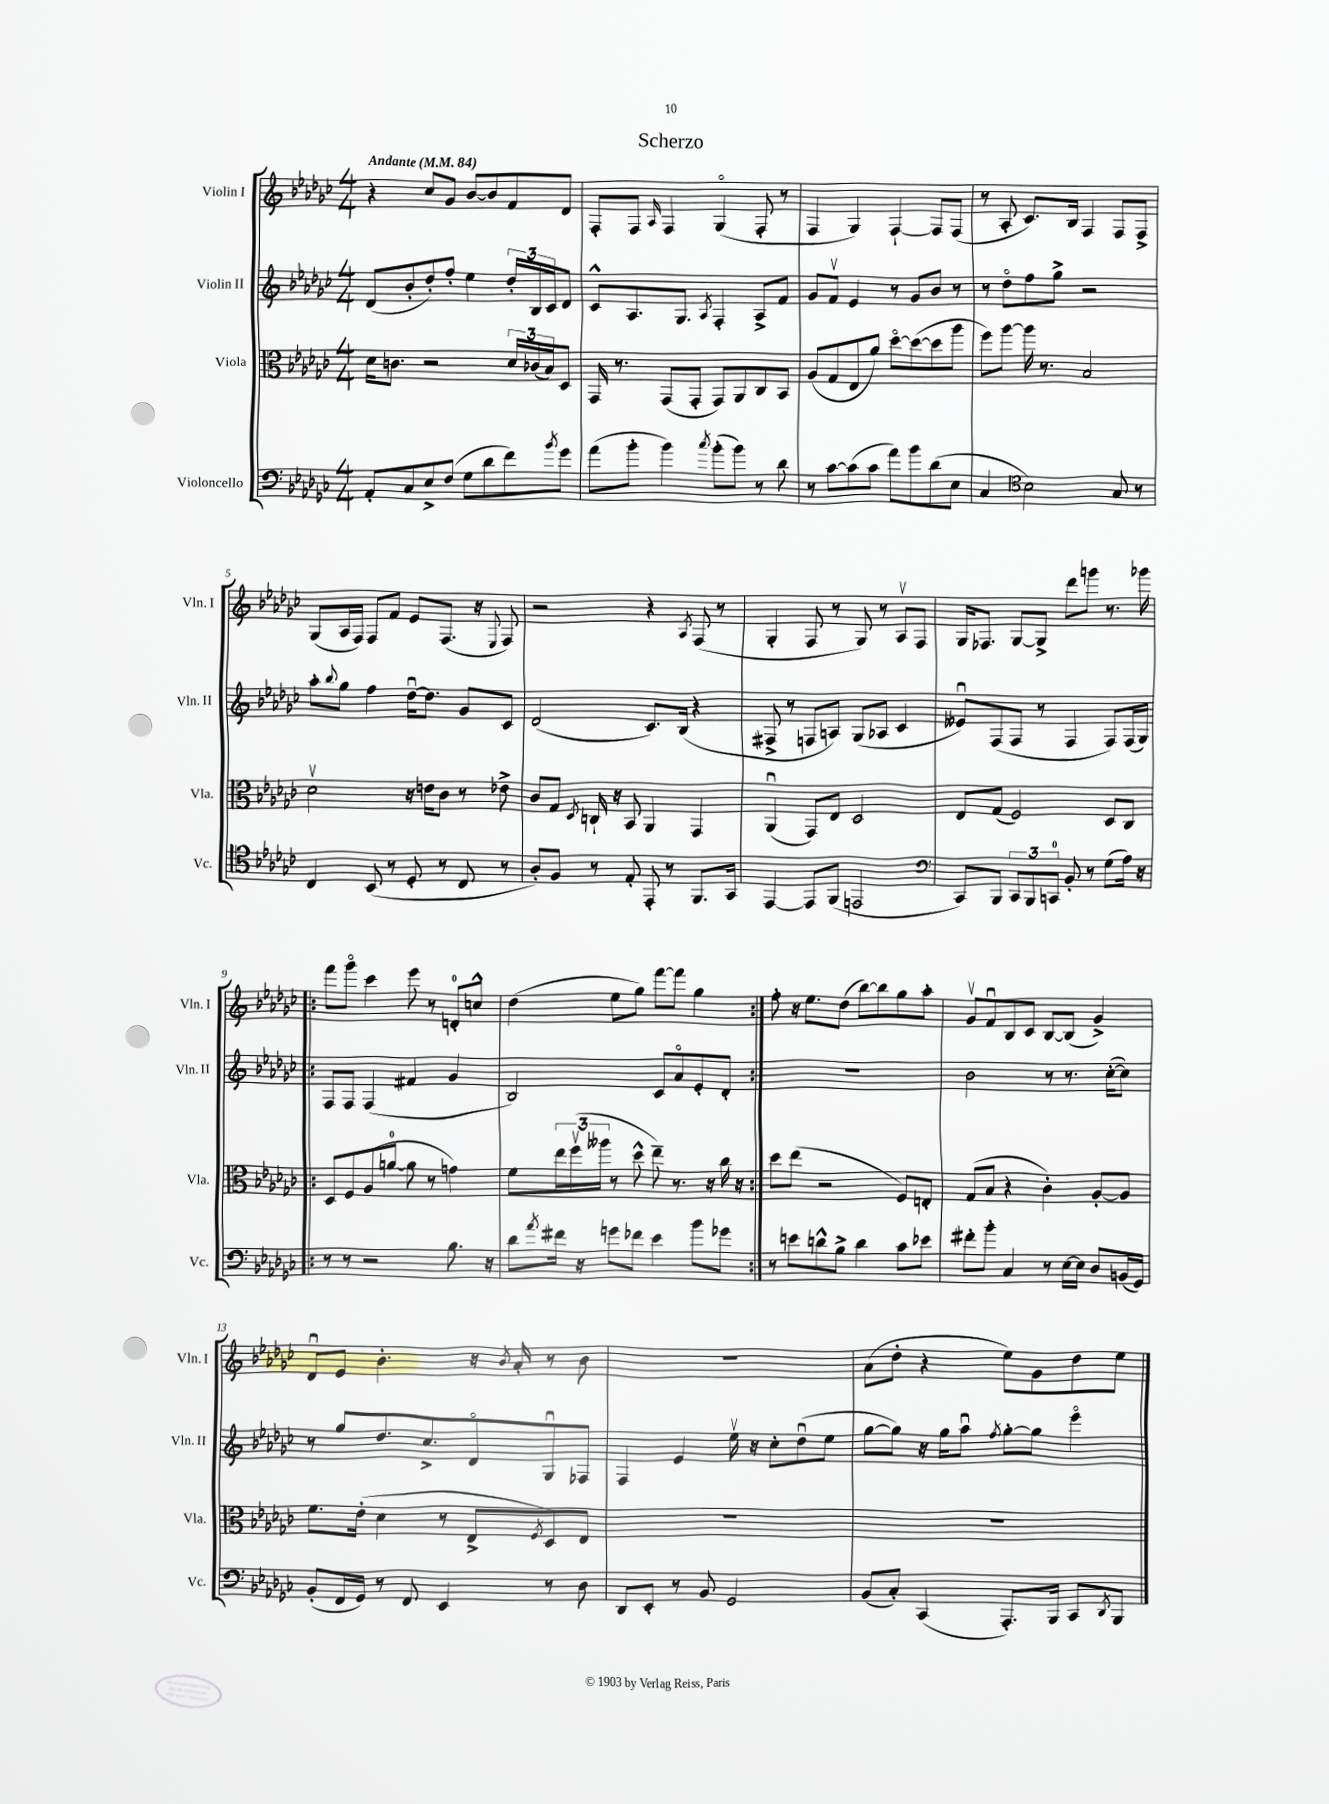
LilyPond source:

\header { title = "Scherzo" }
<<
\new StaffGroup <<
\new Staff = "s0" \with { instrumentName = "Violin I" shortInstrumentName = "Vln. I" } {
    \clef treble \key ges \major \numericTimeSignature \time 4/4 \tempo "Andante" 4 = 84
    r4 ces''8 ges'8 bes'8~ bes'8 f'8 des'8 |
    f8-. f8 \grace { aes16 } f4 ges4\flageolet( f8-. r8 |
    f4 ges4) f4~-! f8 f8( |
    r8 aes8-. ces'8.) bes16 f4 f8 f8-> |
    ges8( aes16 f16) f8 f'8 ees'8 f8.( r16 \appoggiatura { ees8 } f8) |
    r2 r4 \acciaccatura { aes8 } f8( r8 |
    ges4-. f8 r8 ges8) r8 aes8\upbow f8 |
    ges16 fes8. ges8~ ges8-> des'''8 g'''8 r8. ges'''16 |
    \repeat volta 2 { f'''8 ges'''8\flageolet ces'''4 ees'''8 r8 d'8-0-. c''8-^ |
    des''4( ees''8 ges''8) f'''8~ f'''8 ges''4 | }
    f''8-. r16 ees''8. des''8( bes''8~) bes''8 ges''8 aes''8-. |
    ges'8\upbow f'8\downbow bes8 ces'8 bes8~ bes8( ges'4->) |
    des'8\downbow ees'8 bes'4.-. r16 \acciaccatura { bes'8 } aes'16-. r8 bes'8 |
    R1 |
    aes'8( des''8-. r4 ees''8) ges'8 des''8 ees''8 \bar "|." |
}
\new Staff = "s1" \with { instrumentName = "Violin II" shortInstrumentName = "Vln. II" } {
    \clef treble \key ges \major \numericTimeSignature \time 4/4
    des'8( bes'8-. des''8-.) f''8-. ees''4 \tuplet 3/2 { des''16-. bes16 ces'16 } des'8 |
    ces'8-^ aes8. ges8. \acciaccatura { aes8 } f4-. aes8-> f'8 |
    ges'8 f'8\upbow ees'4 r8 ges'8 bes'8 r8 |
    r8 des''8\flageolet f''8 ges''8-> r2 |
    aes''8-. \appoggiatura { bes''8 } ges''8 f''4 des''16~\downbow des''8. ges'8 ces'8 |
    des'2( ces'8.) bes16( r4 |
    fis8-> r8 f8 a8) ges8( aes8 ces'4 |
    eeses'8\downbow) f8( f8 r8 f4 f8) f16( ges16) |
    \repeat volta 2 { f8 f8 f4( fis'4 ges'4 |
    bes2) ces'8 aes'8\flageolet ees'8-. des'8-. | }
    R1 |
    bes'2 r8 r8. ces''16~-.( ces''8) |
    r8 ges''8 des''8. ces''8.-> des'8\flageolet ges8\downbow fes8 |
    f4 ees'4 ees''16\upbow r16 ces''8-. des''8\downbow( ees''8 |
    ges''8~ ges''8) r16 ges''16 aes''8\downbow \acciaccatura { f''8 } ges''8~-. ges''8 ees'''4\flageolet \bar "|." |
}
\new Staff = "s2" \with { instrumentName = "Viola" shortInstrumentName = "Vla." } {
    \clef alto \key ges \major \numericTimeSignature \time 4/4
    des'16 c'8. r2 \tuplet 3/2 { des'16 ces'16( bes16) } des8 |
    ges,16 r8. ges,8( ges,8-. ges,8) aes,8 ces8 bes,8 |
    aes8( ges8 ees8 aes'8) des''8~\flageolet des''8~( des''8 aes''8 |
    f''8) aes''8~ aes''16 r8. bes2 |
    des'2\upbow r16 e'16 ces'8 r8 ees'8-> |
    ces'8 ges8 \acciaccatura { des8 } c16-! r16 bes,8 aes,4 ges,4 |
    aes,4\downbow( ges,8) ees8 des2 |
    ees8 ges8( f2) des8 ces8 |
    \repeat volta 2 { des8 f8 aes8( a'8-0~ a'8 r8 g'4) |
    f'8 \tuplet 3/2 { ees''16 f''16\upbow( aeses''16 } r8 des''8-^ ees''8--) r8. r16 ces''16 r16 | }
    des''8 ees''8( r2 f8) e8-. |
    ges8( bes8 r4 ces'4-.) aes8~-. aes8 |
    f'8. ees'16-.( des'4 r8 ees8-> \acciaccatura { f8 } des8) ees8 |
    R1 |
    R1 \bar "|." |
}
\new Staff = "s3" \with { instrumentName = "Violoncello" shortInstrumentName = "Vc." } {
    \clef bass \key ges \major \numericTimeSignature \time 4/4
    aes,8-. ces8 ees8-> f8( ges8 des'8 f'8) \acciaccatura { bes'8 } ges'8 |
    aes'8( bes'8-. bes'4) \acciaccatura { ces''8 } bes'8-.( bes'8) r8 des'8 |
    r8 ces'8~ ces'8( ces'8 aes'8) bes'8 des'8( ees8 |
    ces4 \clef tenor bes2) ges8 r8 |
    ces4 bes,8( r8 des8-. r8 ces8 r8 |
    aes8-.) f8 r8 ees8-. ees,8-. r8 f,8. ges,16 |
    ees,4~ ees,8 f,8( e,2 |
    \clef bass ces,8) bes,,8 \tuplet 3/2 { ces,8 bes,,8 c,8-0 } bes,8-. r8 ges8( aes16) r16 |
    \repeat volta 2 { r8 r8 r2 bes8. r16 |
    des'8 \acciaccatura { aes'8 } fis'16 r16 g'8 fes'8 ees'4 bes'8 ges'8 | }
    r8 e'8 d'8-^ bes8-> d'4 ces'8 ees'8 |
    fis'8-. bes'8-. ces4 r8 ees16~ ees16 des8 b,16( ges,16) |
    bes,8-.( f,16 ges,16) r8 f,8 ees,4 r8 des8 |
    des,8 ees,8-. r8 bes,8 ges,2 |
    bes,8( ces8-.) ces,4( aes,,8.-.) bes,,16 ces,8 \acciaccatura { des,8 } bes,,8 \bar "|." |
}
>>
>>
